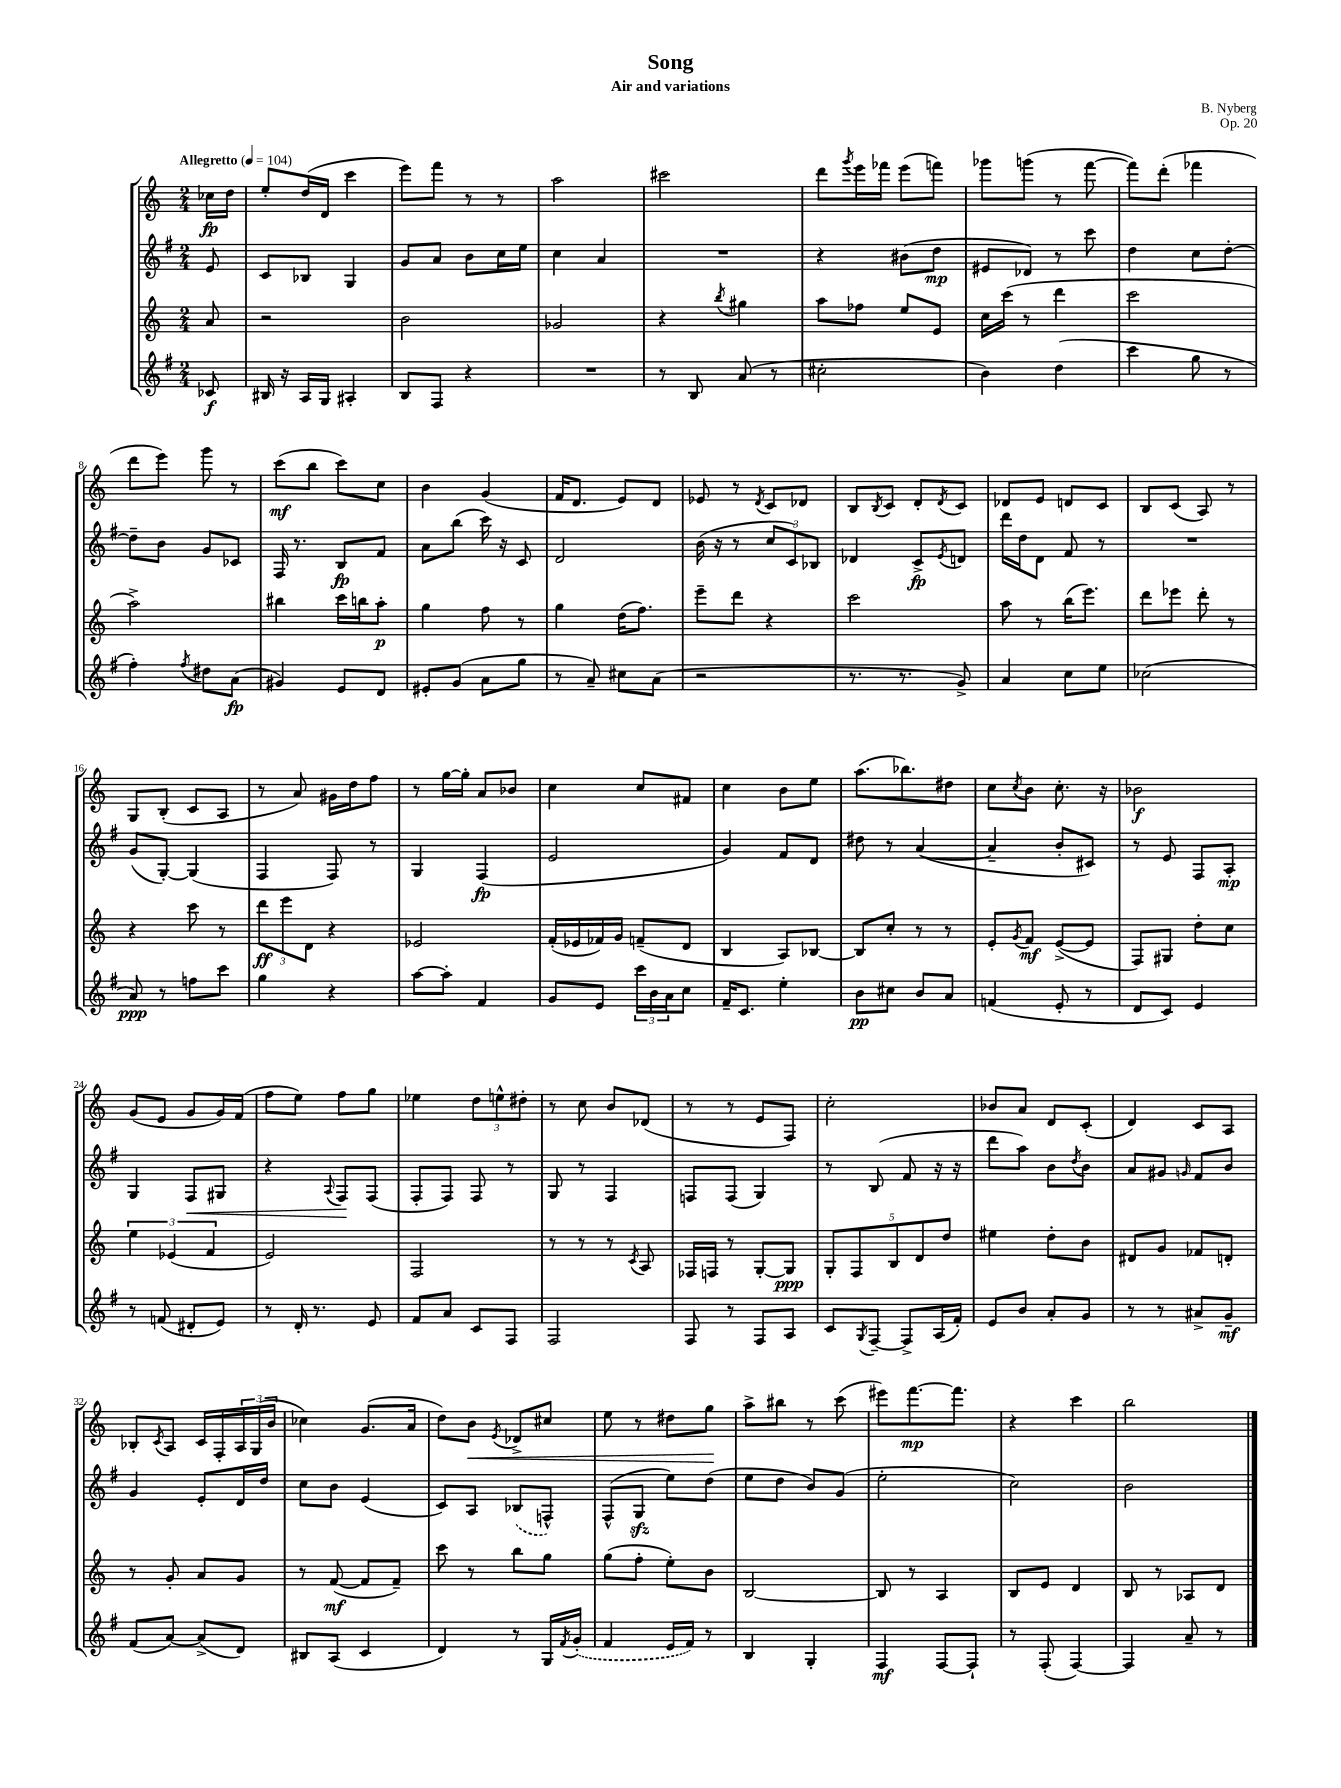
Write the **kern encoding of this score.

**kern	**kern	**kern	**kern
*staff4	*staff3	*staff2	*staff1
*clefG2	*clefG2	*clefG2	*clefG2
*k[f#]	*k[]	*k[f#]	*k[]
*M2/4	*M2/4	*M2/4	*M2/4
*MM104	*MM104	*MM104	*MM104
8c-	8a	8e	16cc-
.	.	.	16dd
=	=	=	=
16B#	2r	8c	8ee'
16r	.	.	.
16A	.	8B-	(16dd
16G	.	.	16d
4A#'	.	4G	4ccc
=	=	=	=
8B	2b	8g	8eee)
8F#	.	8a	8fff
4r	.	8b	8r
.	.	16cc	8r
.	.	16ee	.
=	=	=	=
2r	2g-	4cc	2aa
.	.	4a	.
=	=	=	=
8r	4r	2r	2ccc#
8B	.	.	.
.	8qbb	.	.
(8a	4gg#	.	.
8r	.	.	.
=	=	=	=
2cc#'	8aa	4r	8ddd
.	.	.	8qggg
.	8ff-	.	16eee
.	.	.	16fff-
.	8ee	(8b#	(8eee
.	8e	8dd	8fff)
=	=	=	=
4b)	16cc	8e#	8ggg-
.	(16ccc	.	.
.	8r	8d-)	(8ggg
(4dd	4ddd	8r	8r
.	.	8ccc	[8fff
=	=	=	=
4ccc	2ccc	4dd	8fff])
.	.	.	(8ddd'
8gg	.	8cc	4fff-
8r	.	[8dd'	.
=	=	=	=
4ff#')	2aa^)	8dd~]	8ddd
.	.	8b	8eee)
8qff#	.	.	.
8dd#	.	8g	8ggg
(8a	.	8c-	8r
=	=	=	=
4g#)	4bb#	16F#	(8ccc
.	.	8.r	.
.	.	.	8bb
8e	16ccc	8B	8ccc)
.	16bb	.	.
8d	8aa'	8f#	8cc
=	=	=	=
8e#'	4gg	8a	4b
(8g	.	(8bb	.
8a	8ff	16ccc)	(4g
.	.	16r	.
8gg	8r	8c	.
=	=	=	=
8r	4gg	2d	16f
.	.	.	8.d
8a~)	.	.	.
8cc#	(16dd	.	8e)
.	8.ff)	.	.
(8a	.	.	8d
=	=	=	=
2r	8eee~	(16b	8e-
.	.	16r	.
.	8ddd	8r	8r
.	.	.	8qd
.	4r	12cc	8c
.	.	12c)	.
.	.	.	8d-
.	.	12B-	.
=	=	=	=
8.r	2ccc	4d-	8B
.	.	.	8qB
.	.	.	8c
8.r	.	.	.
.	.	8c^	8d'
.	.	8qe	8qd
8g^)	.	8d	8c
=	=	=	=
4a	8aa	16ddd	8d-
.	.	16dd	.
.	8r	8d	8e
8cc	(16bb	8f#	8d
.	8.eee)	.	.
8ee	.	8r	8c
=	=	=	=
(2cc-	8ddd	2r	8B
.	8eee-	.	(8c
.	8ddd'	.	8A)
.	8r	.	8r
=	=	=	=
8a)	4r	(8g	8G
8r	.	[8G')	(8B'
8ff	8ccc	(4G]	8c
8ccc	8r	.	8A
=	=	=	=
4gg	12ddd	4F#	8r
.	12eee	.	.
.	.	.	8a)
.	12d	.	.
4r	4r	8F#)	16g#
.	.	.	16dd
.	.	8r	8ff
=	=	=	=
[8aa	2e-	4G	8r
8aa']	.	.	[16gg
.	.	.	16gg']
4f#	.	(4F#	8a
.	.	.	8b-
=	=	=	=
8g	(16f'	2e	4cc
.	16e-	.	.
8e	16f-)	.	.
.	16g	.	.
24ccc	(8f~	.	8cc
24b	.	.	.
24a	.	.	.
8cc	8d	.	8f#
=	=	=	=
16f#~	4B	4g)	4cc
8.c	.	.	.
4ee'	8A)	8f#	8b
.	[8B-	8d	8ee
=	=	=	=
8b	8B-]	8dd#	(8.aa
8cc#	8cc'	8r	.
.	.	.	8.bb-)
8b	8r	([4a	.
8a	8r	.	8dd#
=	=	=	=
(4f	8e'	4a~]	8cc
.	8qg	.	8qcc
.	8f	.	8b
8e'	([8e^	8b'	8.cc'
8r	8e]	8c#)	.
.	.	.	16r
=	=	=	=
8d	8F)	8r	2b-
8c)	8G#	8e	.
4e	8dd'	8F#	.
.	8cc	8A'	.
=	=	=	=
8r	6ee	4G	(8g
(8f	.	.	8e
.	(6e-	.	.
8d#'	.	8F#	8g
.	6f	.	.
8e)	.	8G#	16g)
.	.	.	(16f
=	=	=	=
8r	2e)	4r	8ff
16d'	.	.	8ee)
8.r	.	.	.
.	.	8qqA	.
.	.	8F#	8ff
8e	.	(8F#	8gg
=	=	=	=
8f#	2F	8F#'	4ee-
8a	.	8F#)	.
8c	.	8F#	12dd
.	.	.	12ee^^
8F#	.	8r	.
.	.	.	12dd#'
=	=	=	=
2F#	8r	8G	8r
.	8r	8r	8cc
.	8r	4F#	8b
.	8qc	.	.
.	8A	.	(8d-
=	=	=	=
8F#	16F-	8F	8r
.	16F	.	.
8r	8r	(8F	8r
8F#	[8G'	4G)	8e
8A	8G]	.	8F)
=	=	=	=
8c	10G'	8r	2cc'
.	10F	.	.
8qG	.	.	.
[8F#~	.	(8B	.
.	10B	.	.
8F#^]	.	8f#	.
.	10d	.	.
(16A	.	16r	.
.	10dd	.	.
16f#')	.	16r	.
=	=	=	=
8e	4ee#	8ddd	8b-
8b	.	8aa)	8a
8a'	8dd'	8b	8d
.	.	8qdd	.
8g	8b	8b	(8c'
=	=	=	=
8r	8d#	8a	4d)
8r	8g	8g#	.
.	.	16qqg	.
8a#^	8f-	8f#	8c
8g~	8d'	8b	8A
=	=	=	=
(8f#	8r	4g	8B-'
.	.	.	8qc
[8a)	8g'	.	8A
(8a^]	8a	8e'	16c
.	.	.	16F'
8d)	8g	16d	24A
.	.	.	(24G
.	.	16dd	.
.	.	.	24b
=	=	=	=
8B#	8r	8cc	4cc-)
(8A	([8f	8b	.
4c	8f]	(4e	(8.g
.	8f~)	.	.
.	.	.	16a
=	=	=	=
4d)	8ccc	8c)	8dd)
.	8r	8A	8b
.	.	.	8qe
8r	8bb	(8B-	8d-^
16G	8gg	8F^^)	8cc#
8qf#	.	.	.
(16g'	.	.	.
=	=	=	=
4f#	(8gg	(8F#^^	8ee
.	8ff'	8G	8r
16e	8ee')	8ee)	8dd#
16f#)	.	.	.
8r	8b	(8dd	8gg
=	=	=	=
4B	[2B	8ee	8aa^
.	.	8dd	8bb#
4G'	.	8b)	8r
.	.	(8g	(8ccc
=	=	=	=
4F#	8B]	2ee'	8eee#)
.	8r	.	[8.fff
[8F#	4A	.	.
.	.	.	8.fff]
8F#`]	.	.	.
=	=	=	=
8r	8B	2cc)	4r
(8F#'	8e	.	.
[4F#)	4d	.	4ccc
=	=	=	=
4F#]	8B	2b	2bb
.	8r	.	.
8a~	8A-	.	.
8r	8d	.	.
==	==	==	==
*-	*-	*-	*-
